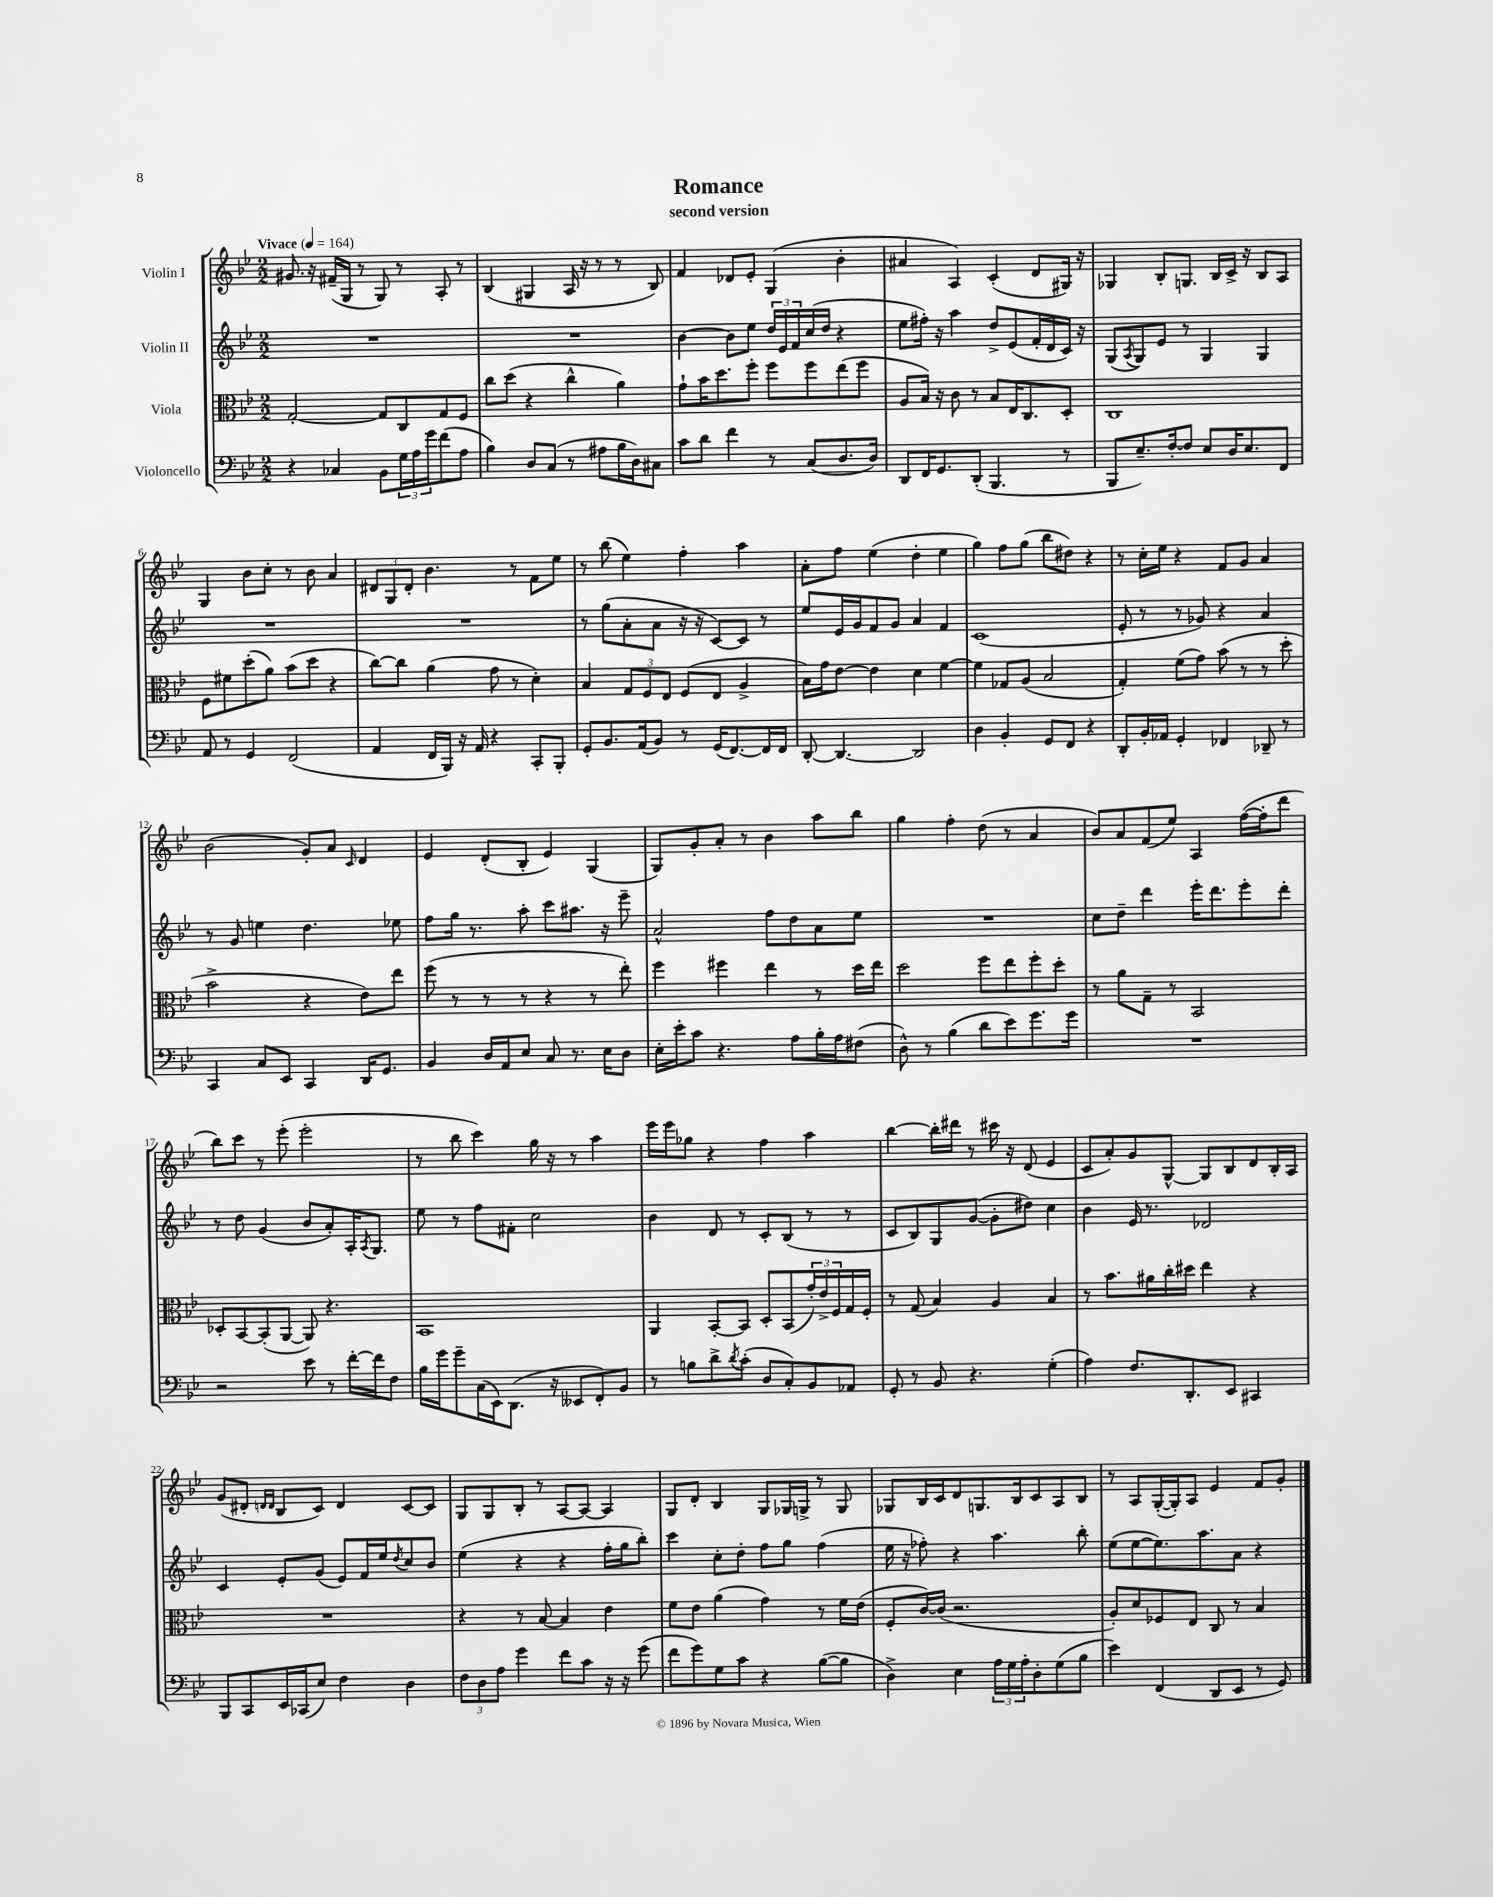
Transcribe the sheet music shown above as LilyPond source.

\header { title = "Romance" subtitle = "second version" }
<<
\new StaffGroup <<
\new Staff = "s0" \with { instrumentName = "Violin I" } {
    \clef treble \key bes \major \numericTimeSignature \time 2/2 \tempo "Vivace" 4 = 164
    gis'8. r16 fis'16--( g16 r8 g8) r8 a8-. r8 |
    bes4( gis4 a16 r16 r8 r8 bes8) |
    f'4 des'8 ees'8-. g4( bes'4-. |
    ais'4 a4) c'4-.( d'8 gis16) r16 |
    ges4 bes8-. g8. bes16 c'16-> r16 bes8 a8 |
    g4 bes'8 c''8-. r8 bes'8 a'4 |
    \tuplet 3/2 { dis'8 g8 dis'8-. } bes'4. r8 f'8 ees''8 |
    r8 bes''8( ees''4) f''4-. a''4 |
    a'8-. f''8 ees''4( d''4-. ees''4 |
    g''4) f''8 g''8( bes''8 dis''8) r4 |
    r8 c''16-. ees''16 r4 f'8 g'8 a'4 |
    bes'2( g'8-.) a'8 \grace { c'16 } d'4 |
    ees'4 d'8-.( bes8-. ees'4) g4( |
    g8) g'8-. a'8-. r8 bes'4 a''8 bes''8 |
    g''4 f''4-. d''8( r8 a'4 |
    bes'8) a'8 f'8( ees''8) a4 f''16~( f''16-. d'''8 |
    bes''8) c'''8 r8 ees'''8-.( ees'''2-. |
    r8 bes''8 c'''4) g''16 r16 r8 a''4 |
    ees'''16 ees'''16 ges''8 r4 f''4 a''4 |
    bes''4~ bes''16-. dis'''16 r8 cis'''16 r16 d'8( ees'4 |
    c'8 a'8-.) g'8 g8~-^ g8 bes8 d'8 bes16-. a16 |
    g'8( dis'8-. \grace { d'16 d'16 } bes8 c'8) d'4 c'8~ c'8 |
    g8 g8 bes8-. r8 a8~ a8~ a4 |
    g8 d'8-. bes4 g8 ges16 g16-> r8 g8 |
    ges8 bes16 c'16 d'8 g8. bes16 c'8 a8 bes8 |
    r8 a8 g16~-.( g16-.) a8 ees'4 f'8 g'8-. \bar "|." |
}
\new Staff = "s1" \with { instrumentName = "Violin II" } {
    \clef treble \key bes \major \numericTimeSignature \time 2/2
    R1 |
    R1 |
    bes'4~ bes'8 ees''8 \tuplet 3/2 { d''16 ees'16 f'16 } c''16( d''16 r4 |
    ees''8 fis''16-.) r16 a''4 d''8-> ees'8( f'16-. d'16 c'16) r16 |
    g8( \acciaccatura { a8 } g8) ees'8 r8 g4 g4 |
    R1 |
    R1 |
    r8 g''8( a'8-. a'8 r16 r16 c'8~) c'8 r8 |
    ees''8 ees'16 g'16 f'8 g'8 a'4 f'4 |
    c'1( |
    ees'8-. r8 r8 ges'8) r4 a'4 |
    r8 g'8 e''4 d''4. ees''8 |
    f''8 g''16 r8. a''8-. c'''8 ais''8. r16 ees'''8-- |
    a'2-^ f''8 d''8 a'8 ees''8 |
    R1 |
    c''8 d''8-- d'''4 ees'''16-. d'''8. ees'''8-. d'''8-. |
    r8 d''8 g'4( bes'8 a'8-.) a16-. \acciaccatura { a8 } g8. |
    ees''8 r8 f''8 fis'8-. c''2 |
    bes'4 d'8 r8 c'8-. bes8( r8 r8 |
    c'8 bes8) g8 g'8~( g'8-. dis''8) c''4 |
    bes'4 ees'16 r8. des'2 |
    c'4 ees'8-. g'8( ees'8) f'16 ees''16 \acciaccatura { d''8 } c''8 bes'8 |
    ees''4( r4 r4 f''16-. g''16 bes''8-.) |
    c'''4 c''8-. d''8-. f''8 g''8 f''4( |
    ees''16 r16 fes''8-.) r4 a''4. bes''8-. |
    ees''8( ees''8~ ees''8.) a''8. a'8 r4 \bar "|." |
}
\new Staff = "s2" \with { instrumentName = "Viola" } {
    \clef alto \key bes \major \numericTimeSignature \time 2/2
    g2~-. g8 c8 g8 f8 |
    c''8 d''8( r4 c''4-^ a'4) |
    g'8-! bes'16 d''8. f''8-. f''8 f''8 ees''8( f''8 |
    a8 bes16) r16 c'8 r8 bes8 ees16 c8. d8-. |
    c1 |
    f8 fis'8 d''8-.( a'8) bes'8( d''8 r4 |
    c''8~) c''8 a'4( g'8 r8 d'4-.) |
    bes4 \tuplet 3/2 { g8 f8 ees8 } f8( ees8 a4-> |
    bes16) g'16 ees'8~ ees'4 d'4 f'4~ |
    f'4 ges8 a8( bes2 |
    g4-.) f'8( g'8) bes'8( r8 r8 d''8-. |
    bes'2-> r4 ees'8) ees''8 |
    f''8( r8 r8 r8 r4 r8 ees''8-.) |
    f''4 fis''4 ees''4 r8 d''16 ees''16 |
    d''2 f''8 ees''8 f''8-. d''8-. |
    r8 a'8 g8-- r8 bes,2 |
    des8-. bes,8~ bes,8-.( a,8~ a,8) r4. |
    bes,1 |
    a,4 bes,8~-. bes,8 d8-. bes,8( \tuplet 3/2 { g'16-.) ees'16-> f16 } g16 f16-. |
    r8 g8( bes4) a4 bes4 |
    r8 bes'8. ais'16 c''16-. dis''16 ees''4 r4 |
    R1 |
    r4 r8 bes8~ bes4 ees'4 |
    f'8 ees'8 a'4( g'4) r8 f'16 ees'16( |
    f8-. c'16~) c'16( r2. |
    a8-.) d'8 fes8 ees8 c8 r8 bes4 \bar "|." |
}
\new Staff = "s3" \with { instrumentName = "Violoncello" } {
    \clef bass \key bes \major \numericTimeSignature \time 2/2
    r4 ces4 bes,8 \tuplet 3/2 { g16 a16 g'16 } f'8( a8 |
    bes4) d8 c8( r8 ais8 bes16 d16) cis8 |
    c'8 d'8 f'4 r8 c8( d8. d16) |
    d,8 f,16 g,8. d,8-.( bes,,4. r8 |
    bes,,8 ees8.--) f16~-. f8 ees8 d16 ees8. f,8 |
    a,8 r8 g,4 f,2( |
    a,4 f,16 bes,,16) r16 a,16 r4 c,8-. bes,,8-. |
    g,8-. bes,8. a,16( bes,8) r8 g,16( f,8.~) f,16 f,16 |
    d,8~-. d,4.~ d,2 |
    d4 bes,4-. g,8 f,8 r4 |
    d,8-. bes,16-. aes,16 g,4-. fes,4 des,8-- r8 |
    c,4 c8 ees,8 c,4 d,16 g,8. |
    bes,4 d16 a,16 ees8 c8 r8. ees16 d8 |
    ees16-. ees'16-. c'8 r4. a8 bes16-. a16 fis8( |
    d8-^) r8 bes4( d'8 ees'8) g'8. g'16 |
    R1 |
    r2 ees'8 r8 f'16~-. f'16 f8 |
    bes16 g'16 g'8-- c16( ees,16) d,8.( r16 eeses,8 f,8-.) bes,8 |
    r8 b8 d'8-> \acciaccatura { d'8 } c'8-.( d8 c8-.) bes,8 aes,8 |
    g,8-. r8 bes,8 r4. g4-.( |
    a4) f8. d,8.-. ees,8 cis,4 |
    bes,,8 c,8 ees,16 ces,16( ees8) f4 d4 |
    \tuplet 3/2 { f8 d8 a8 } g'4 f'8 c'8 r16 r16 g'8( |
    f'8 g'8) g8 c'8 r4 bes8~( bes8 |
    d4->) ees4 \tuplet 3/2 { a16 g16 a16-. } d8-. g8( bes8 |
    ees'4) f,4( d,8 ees,8 r8 g,8) \bar "|." |
}
>>
>>
